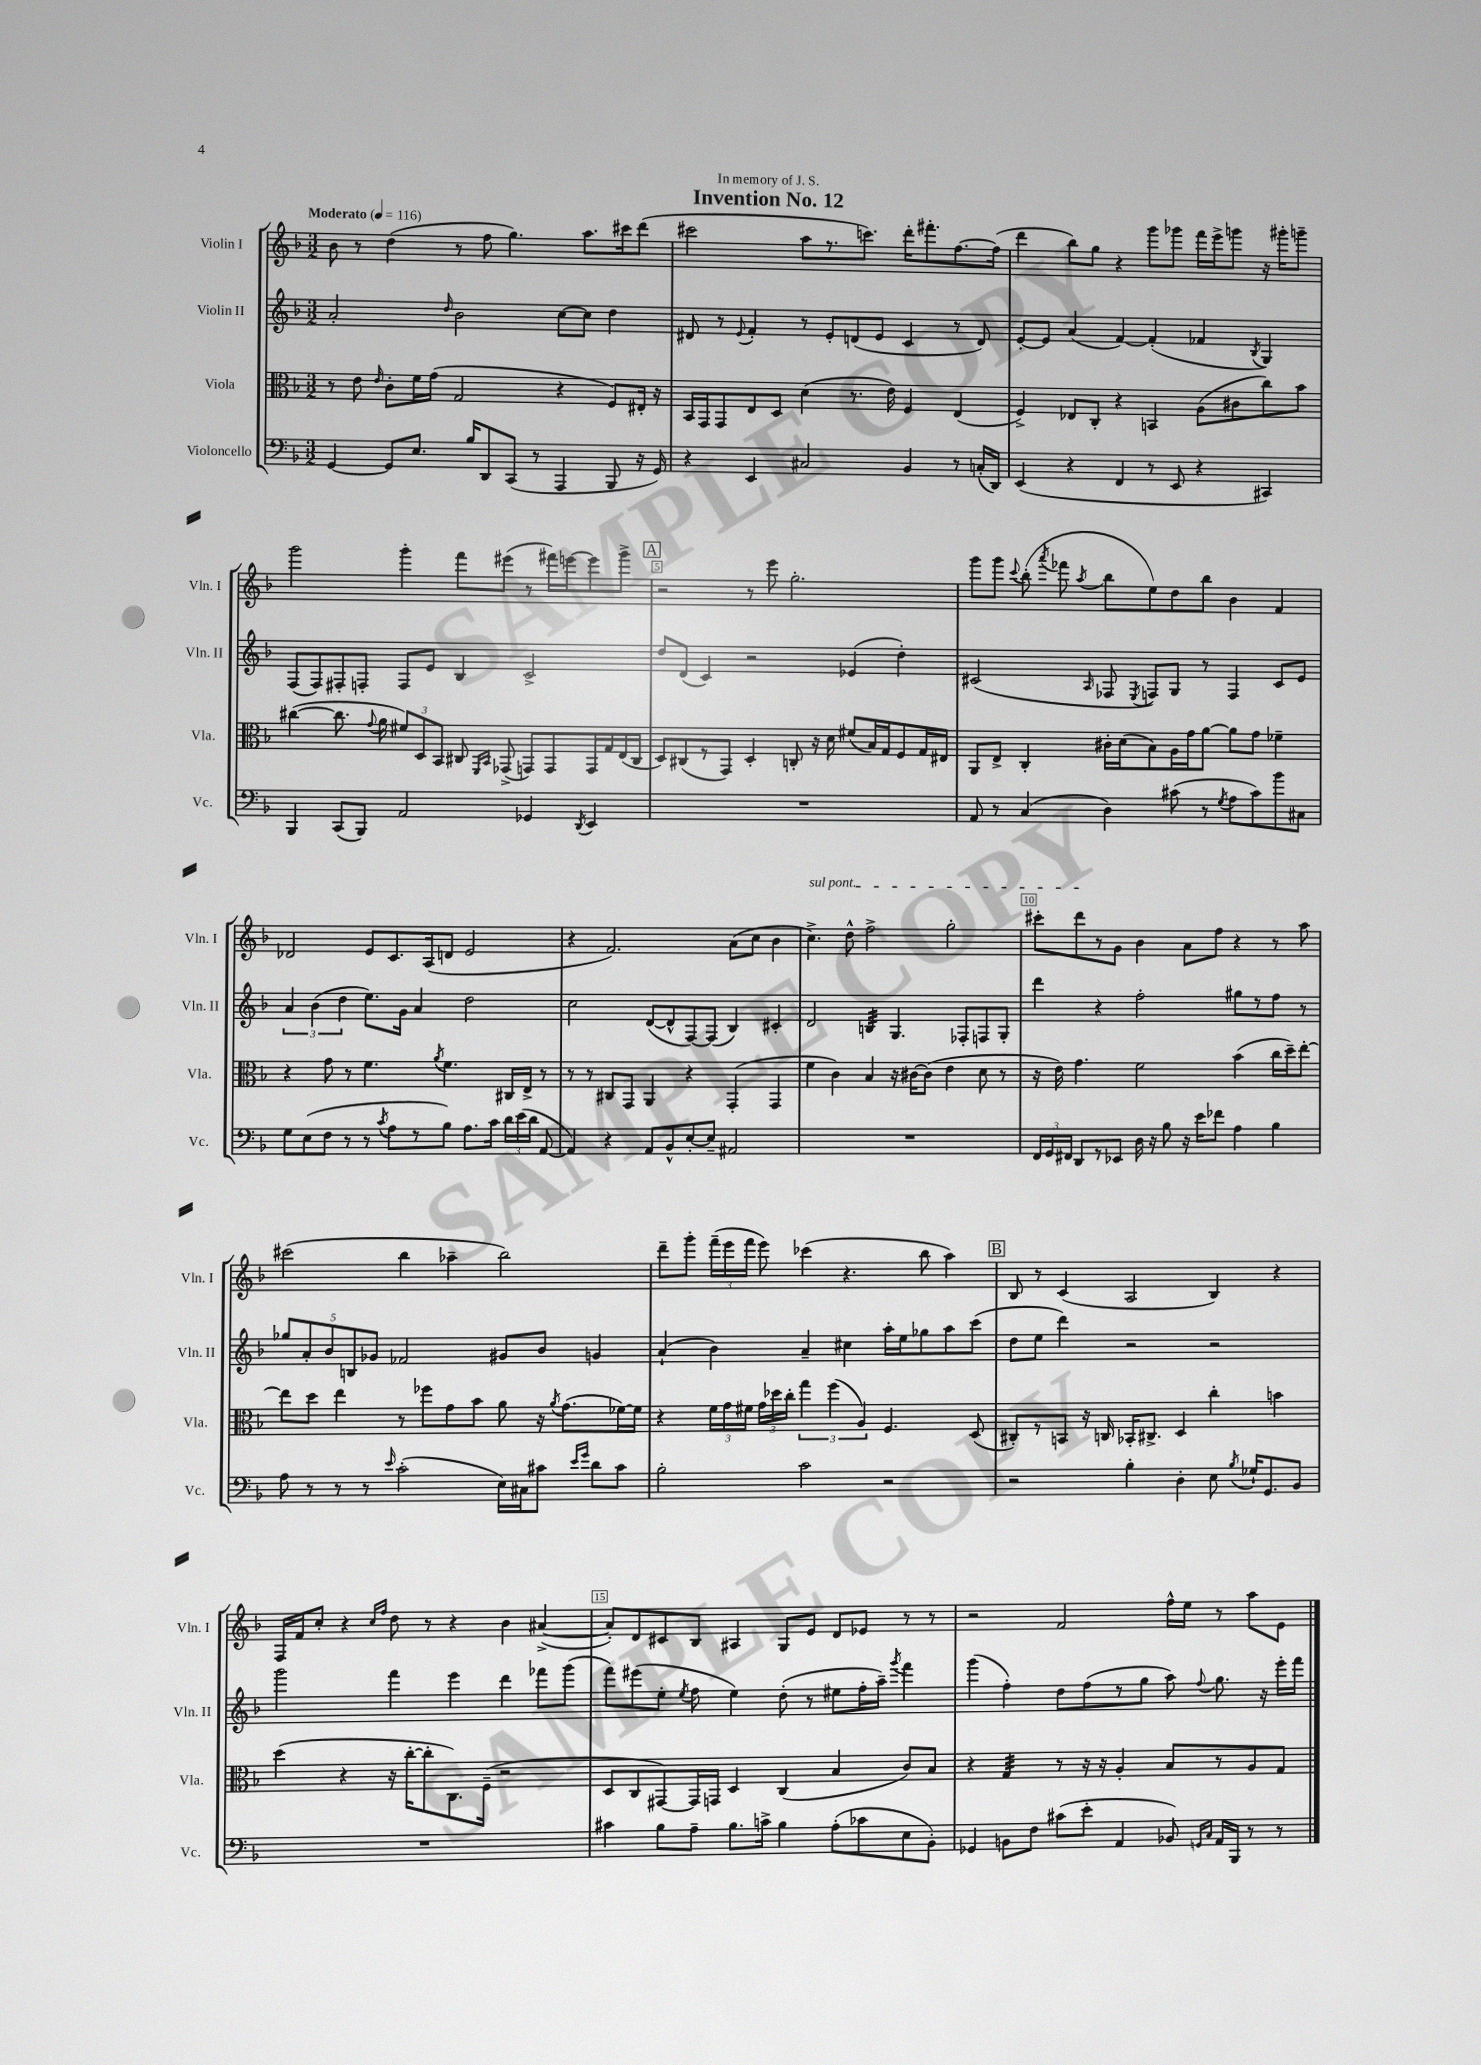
\header { title = "Invention No. 12" dedication = "In memory of J. S." }
<<
\new StaffGroup <<
\new Staff = "s0" \with { instrumentName = "Violin I" shortInstrumentName = "Vln. I" } {
    \clef treble \key f \major \numericTimeSignature \time 3/2 \tempo "Moderato" 4 = 116
    \autoBeamOff bes'8 r8 d''4( r8 f''8 g''4.) a''8.[ cis'''16 d'''8]( |
    cis'''2 a''8[ r8. c'''8.]) d'''16[-. fis'''8.-. f''8.~ f''16]( |
    d'''4 bes''8[) g''8] r4 g'''8[ ges'''8] f'''16[ e'''16-> g'''8] r16 gis'''16[-. g'''8]-- |
    g'''2 g'''4-. f'''8[ eis'''8]( r8 fis'''16[) e'''16~ e'''8 g'''8]-> |
    \mark \markup { \box "A" } r2 r8 e'''8 g''2.-. |
    g'''8[ g'''8] \appoggiatura { c'''8 } bes''8-.( \acciaccatura { a'''8 } fes'''8 \acciaccatura { a''8 } bes''8[ e''8) d''8 bes''8] bes'4 f'4 |
    des'2 e'8[ c'8. a16( d'8] e'2 |
    r4 f'2.) a'8[( c''8] bes'4 |
    \once \override TextSpanner.bound-details.left.text = \markup { \italic "sul pont." } c''4.->\startTextSpan) d''8-^ f''2-> g''2-. |
    cis'''8[-. d'''8\stopTextSpan r8 g'8] bes'4 a'8[ f''8] r4 r8 a''8 |
    cis'''2( bes''4 aes''4-- bes''2) |
    d'''8[-- g'''8]-. \tuplet 3/2 { f'''16[--( e'''16 f'''16] } e'''8) ces'''4( r4. bes''8 a''4) |
    \mark \markup { \box "B" } bes8 r8 c'4( a2 bes4) r4 |
    f16[ f'16 c''8]-. r4 \grace { c''16[ f''16] } d''8 r8 r4 bes'4 ais'4~->( |
    ais'8[-.) d'8 cis'8 bes8] ais4 g8[ e'8] d'8[ ees'8] r8 r8 |
    r2 f'2 f''16[-^ e''16] r8 a''8[ e'8] \bar "|." |
}
\new Staff = "s1" \with { instrumentName = "Violin II" shortInstrumentName = "Vln. II" } {
    \clef treble \key f \major \numericTimeSignature \time 3/2
    \autoBeamOff a'2-. \grace { d''16 } bes'2 c''8[~ c''8] d''4 |
    dis'8 r8 \appoggiatura { e'8 } f'4-. r8 e'8[-. d'8( e'8] c'4 r8 d'8) |
    e'8[~-. e'8] a'4( f'4~) f'4-.( fes'4 \acciaccatura { bes8 } g4) |
    f8[( f8) fis8-. f8]-. f8[ e'8] bes4 c'2-> |
    \mark \markup { \box "A" } d''8[ d'8]( c'4) r2 ees'4( d''4-.) |
    cis'2( \grace { a16 } fes8 \acciaccatura { e8 } f8[) g8] r8 f4 cis'8[ e'8] |
    \tuplet 3/2 { a'4 bes'4( d''4 } e''8.[) g'16] a'4 d''2 |
    c''2 d'8[~( d'8-^ f8~) f8]( bes4) cis'4-. |
    d'2 b4:32 g4. fes8[-. f8 g8]-. |
    d'''4 r4 f''2-. gis''8[ r8 f''8] r8 |
    \tuplet 5/4 { ges''8[ a'8-. bes'8 b8 ges'8] } fes'2 gis'8[ bes'8] g'4 |
    a'4-!( bes'4) a'4-- cis''4 a''16[-. e''16 ges''8 a''8 c'''8]( |
    \mark \markup { \box "B" } d''8[ e''8] d'''4) r2 r2 |
    g'''2 f'''4 e'''4 d'''4 fes'''8[ g'''8]( |
    f'''8[) eis'''8( e''8]-. \acciaccatura { e''8 } f''8 e''4) d''8-.( r8 eis''8[ f''16-. a''16]--) \acciaccatura { g'''8 } f'''4 |
    g'''4( f''4-.) d''8[ f''8( r8 g''8] a''8) \appoggiatura { f''8 } g''8. r16 e'''16[-. f'''16] \bar "|." |
}
\new Staff = "s2" \with { instrumentName = "Viola" shortInstrumentName = "Vla." } {
    \clef alto \key f \major \numericTimeSignature \time 3/2
    \autoBeamOff r8 e'8 \grace { e'16 } c'8[-. f'16 g'16]( g2 r4 f8[) eis16]-. r16 |
    bes,16[ g,16 g,8 e8 d8] d'4( r8. e'16) f4 e4( |
    f4->) ees8[ c8]-. r4 b,4 a8[( cis'8 c''8) bes'8] |
    cis''4~( cis''8. \appoggiatura { g'8 } a'16 \tuplet 3/2 { fis'8[) d8 bes,8] } cis8 \grace { f,16[ bes,16] } ges,8->( g,8[) g,8 g,16 g16 e16( cis16] |
    \mark \markup { \box "A" } d8[) cis8( r8 g,8]) d4-. c8-. r16 d'16 fis'8[( bes16) g16 f8 g16 eis16] |
    a,8[ e8]-> c4-. cis'16[-. d'16( bes8) a16 g'16 a'8]~ a'8[ g'8] fes'4-- |
    r4 g'8 r8 f'4. \acciaccatura { a'8 } f'4. cis16[ e16]-> r8 |
    r8 r8 cis8[ g,8] a,4 r4 g,4-.( g,4 |
    f'4 c'4) bes4 r16 cis'16[~ cis'8]( e'4 d'8 r8 |
    r16 e'16) g'4. f'2 bes'4( c''16[ d''16--) e''8]~-. |
    e''8[ d''8] e''4 r8 fes''8[ g'8 bes'8] a'8 r16 \acciaccatura { a'8 } g'8.[( fes'16~) fes'16] |
    r4 \tuplet 3/2 { f'16[ g'16 fis'16] } \tuplet 3/2 { g'16[ des''16 c''16]-. } \tuplet 3/2 { g''4 f''4( a4) } f4. d8( |
    \mark \markup { \box "B" } cis8[-.) r8 b,8] r16 c16 bes,16[-. cis8.]-> d4 c''4-. b'4 |
    d''4( r4 r16 c''16[~-. c''8-. c8.) f16]--( r2 |
    d8[ c8 gis,8~) gis,16 g,16] d4 c4( bes4 c'8[) bes8] |
    r4 g4:32 r8 r16 r16 a4-. bes8[ r8 a8 g8] \bar "|." |
}
\new Staff = "s3" \with { instrumentName = "Violoncello" shortInstrumentName = "Vc." } {
    \clef bass \key f \major \numericTimeSignature \time 3/2
    \autoBeamOff g,4~ g,8[ e8.] bes16[ d,8 c,8]( r8 a,,4 bes,,8 r16 g,16) |
    r4 e,4 cis2 bes,4 r8 c16[-.( d,16]) |
    e,4( r4 f,4 r8 e,8 r4 cis,4) |
    bes,,4 c,8[( bes,,8]) a,2 ges,4 \acciaccatura { d,8 } e,4 |
    \mark \markup { \box "A" } R1. |
    a,8 r8 c4( d4) cis'8( r8 \acciaccatura { g8 } a8[ cis'8) bes'8 cis8] |
    g8[ e8( f8] r8 r8 \acciaccatura { c'8 } a8[ r8 bes8]) a8.[ c'16] \tuplet 3/2 { d'16[ e'16( d'16] } a,8~ |
    a,4) r4 a,8[ bes,8-^ e8~-. e8]-- ais,2 |
    R1. |
    \tuplet 3/2 { f,16[ g,16 fis,16] } d,8[ r8 ees,8] d16 r16 bes8 r16 e'16[ fes'8] a4 bes4 |
    a8 r8 r8 r8 \grace { e'16 } c'2-.( e16[) cis16 cis'8] \grace { e'16[ g'16] } d'8[ cis'8] |
    bes2-. c'2 r2 |
    \mark \markup { \box "B" } r2 bes4-. d4-. e8 \acciaccatura { bes8 } ges16[-! g,8. bes,8] |
    R1. |
    cis'4 bes8[ a8]-- bes8.[ c'16]-> bes4 a8[-.( ces'8 e8 bes,8]-.) |
    ges,4 b,8[ f8] cis'8[( e'8]-. a,4 bes,8) \grace { g,16[ c16] } a,16[ bes,,16] r8 r8 \bar "|." |
}
>>
>>
\layout { \context { \Score \override BarNumber.break-visibility = ##(#f #t #t) barNumberVisibility = #(every-nth-bar-number-visible 5) \override BarNumber.stencil = #(make-stencil-boxer 0.1 0.3 ly:text-interface::print) } }
